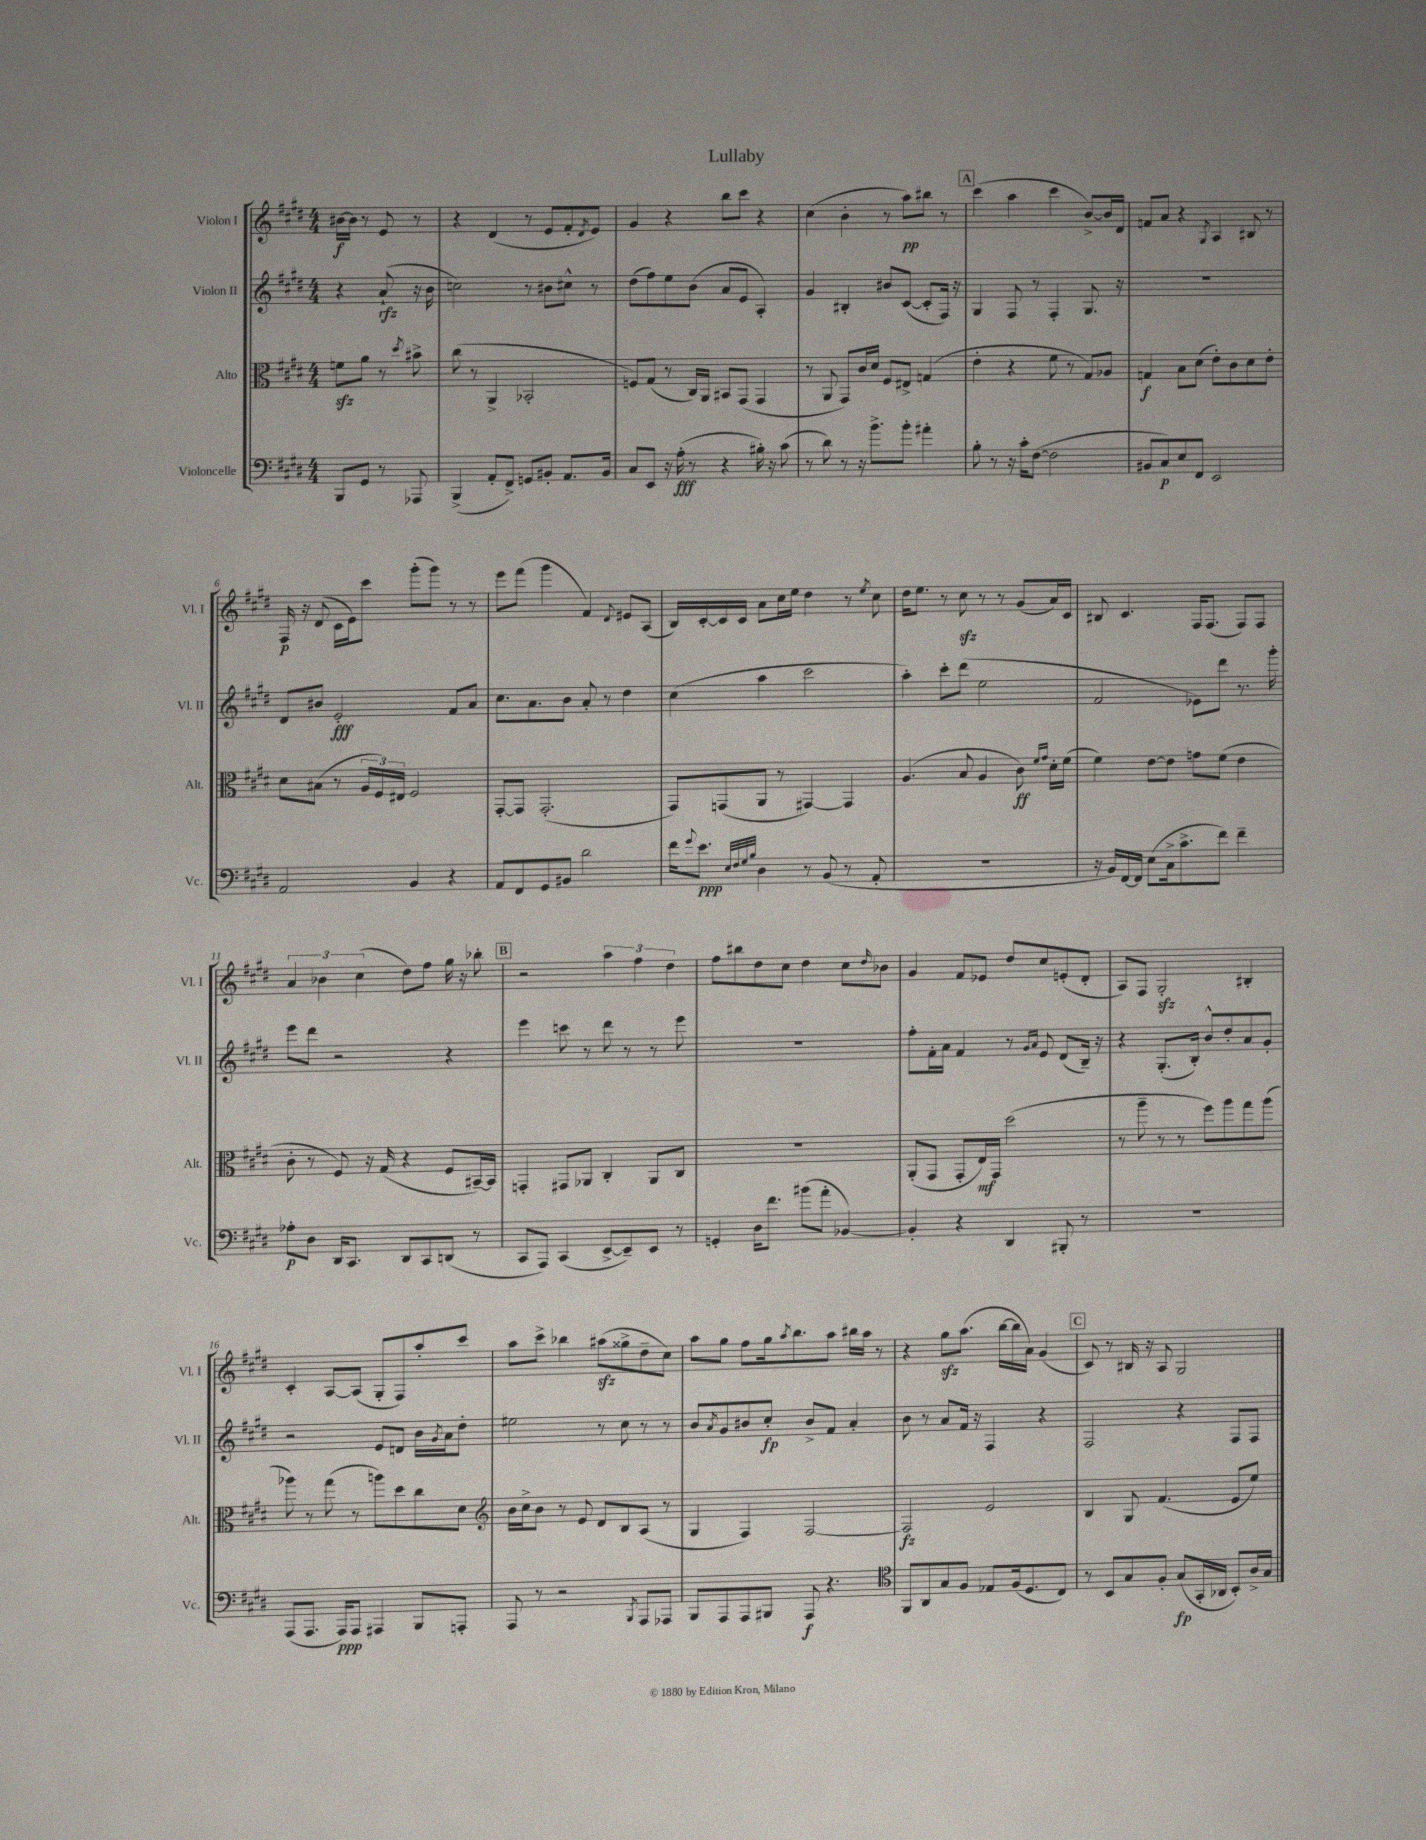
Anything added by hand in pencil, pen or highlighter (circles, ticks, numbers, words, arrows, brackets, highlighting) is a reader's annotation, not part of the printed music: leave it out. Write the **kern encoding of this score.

**kern	**dynam	**kern	**dynam	**kern	**dynam	**kern	**dynam
*part4	*part4	*part3	*part3	*part2	*part2	*part1	*part1
*staff4	*staff4	*staff3	*staff3	*staff2	*staff2	*staff1	*staff1
*I"Violoncelle	*	*I"Alto	*	*I"Violon II	*	*I"Violon I	*
*I'Vc.	*	*I'Alt.	*	*I'Vl. II	*	*I'Vl. I	*
*clefF4	*	*clefC3	*	*clefG2	*	*clefG2	*
*k[f#c#g#d#]	*	*k[f#c#g#d#]	*	*k[f#c#g#d#]	*	*k[f#c#g#d#]	*
*M4/4	*	*M4/4	*	*M4/4	*	*M4/4	*
=	=	=	=	=	=	=	=
8BBB/L	.	8fnzz\L	.	4r	.	[16b#X\LL	f
.	.	.	.	.	.	16b#\JJ]	.
8GG#/J	.	8a\J	.	.	.	8r	.
8r	.	8r	.	(8a`/	rfz	8e/	.
.	.	8qdd#/	.	.	.	.	.
8AAA-X/	.	8b#X^\	.	16r	.	8r	.
.	.	.	.	16b\	.	.	.
=1	=1	=1	=1	=1	=1	=1	=1
(4BBB^/	.	(8cc#\	.	2ccn\)	.	4r	.
.	.	8r	.	.	.	.	.
8AA'/L	.	4AA^/	.	.	.	(4d#/	.
8FF#^/J)	.	.	.	.	.	.	.
8GGn/L	.	2BB-X'/	.	8r	.	8r	.
8BB#X'/J	.	.	.	8b#X\L	.	8e/L	.
8.AA/L	.	.	.	8cc#X^^\J	.	8f#'/	.
.	.	.	.	.	.	8qd#/	.
.	.	.	.	8r	.	8e/J)	.
16BB#/Jk	.	.	.	.	.	.	.
=2	=2	=2	=2	=2	=2	=2	=2
8C#/L	.	8Fn/L)	.	(8dd#\L	.	4g#/	.
8EE/J	.	(8G#/J	.	8ff#\)	.	.	.
16r	.	8r	.	8ee\	.	4r	.
(16A'\	fff	.	.	.	.	.	.
8r	.	16C#/LL)	.	(8b\J	.	.	.
.	.	16AA/JJ	.	.	.	.	.
4r	.	8BB#X/L	.	8a/L	.	8bb\L	.
.	.	(8GG#/J	.	8e/J	.	8ccc#\J	.
16B#X'\)	.	4GG#/	.	4A'/)	.	4r	.
16r	.	.	.	.	.	.	.
(8c#\	.	.	.	.	.	.	.
=3	=3	=3	=3	=3	=3	=3	=3
8r	.	8r	.	4g#/	.	(4cc#\	.
8d#\)	.	8AA/	.	.	.	.	.
8r	.	8GG#/L)	.	4B#X'/	.	4b'\	.
16r	.	16c#/L	.	.	.	.	.
8.b^\L	.	16d#/JJ	.	.	.	.	.
.	.	8F#/L	.	8b#X/L	.	8r	.
8b'\J	.	8E#X^/J	.	([8c#/J	.	8aa\L)	pp
4a#X'\	.	(4Gn/	.	8c#'/L]	.	8bb#X\J	.
.	.	.	.	16F#/Jk)	.	8r	.
.	.	.	.	16r	.	.	.
!!LO:REH:place=s1:t=A
=4	=4	=4	=4	=4	=4	=4	=4
8B'\	.	4e'\	.	4G#/	.	(4ccc#\	.
8r	.	.	.	.	.	.	.
16r	.	4r	.	8F#/	.	4aa\	.
16c#'\KL	.	.	.	.	.	.	.
([8F#\J	.	.	.	8r	.	.	.
2F#\]	.	8f#\	.	4F#'/	.	4ccc#\	.
.	.	8r	.	.	.	.	.
.	.	8G#/L)	.	8.G#/	.	[8b^/L)	.
.	.	8A-X/J	.	.	.	16b/L]	.
.	.	.	.	16r	.	16d#/JJ	.
=5	=5	=5	=5	=5	=5	=5	=5
8BB#X/L	.	4Gn/	f	1r	.	8fn/L	.
8C#/)	p	.	.	.	.	8a/J	.
8E/	.	8B\L	.	.	.	4r	.
8FF#/J	.	(8d#\J	.	.	.	.	.
.	.	.	.	.	.	8qG#/	.
2EE/	.	8e'\L)	.	.	.	4A/	.
.	.	8c#\	.	.	.	.	.
.	.	8d#\	.	.	.	8B#X/	.
.	.	8e'\J	.	.	.	8r	.
!!LO:LB:g=z
=6	=6	=6	=6	=6	=6	=6	=6
2AA/	.	8d#\L	.	8d#/L	.	16F#/	p
.	.	.	.	.	.	16r	.
.	.	(8B#X\J	.	8b#X/J	.	(8d#/	.
.	.	8r	.	2e'/	fff	16c#\LL	.
.	.	.	.	.	.	16e\J)	.
.	.	24A/LL	.	.	.	8ccc#\J	.
.	.	24F#/)	.	.	.	.	.
.	.	24E#X/JJ	.	.	.	.	.
4BB/	.	2F#/	.	.	.	(8ggg#'\L	.
.	.	.	.	.	.	8ggg#\J)	.
4r	.	.	.	8f#/L	.	8r	.
.	.	.	.	8a/J	.	8r	.
=7	=7	=7	=7	=7	=7	=7	=7
8AA/L	.	[8GG#'/L	.	8.cc#\L	.	8eee\L	.
8FF#/	.	8GG#/J]	.	.	.	(8fff#\J	.
.	.	.	.	8.a\	.	.	.
8GG#/	.	(2.GG#'/	.	.	.	4ggg#\	.
8BB#X/J	.	.	.	8b\J	.	.	.
2d#\	.	.	.	8a'/	.	4f#/)	.
.	.	.	.	8r	.	.	.
.	.	.	.	.	.	8qqd#/	.
.	.	.	.	4dd#\	.	8e#X/L	.
.	.	.	.	.	.	(8A/J	.
=8	=8	=8	=8	=8	=8	=8	=8
16f#\KL	.	8GG#/L)	.	(4cc#\	.	16B/LL)	.
8qqg#/	.	.	.	.	.	.	.
8.e\J	ppp	.	.	.	.	[16c#'/	.
.	.	(8GGn/	.	.	.	16c#/]	.
.	.	.	.	.	.	16c#/JJ	.
32qqE/LLL	.	.	.	.	.	.	.
32qqF#/	.	.	.	.	.	.	.
32qqG#/	.	.	.	.	.	.	.
32qqB/JJJ	.	.	.	.	.	.	.
4D#\	.	8AA/J	.	4aa\	.	8a\L	.
.	.	8r	.	.	.	16cc#\L	.
.	.	.	.	.	.	16ee\JJ	.
8r	.	[4GG#X/)	.	2ccc#\	.	4dd#\	.
(8BB/	.	.	.	.	.	.	.
8r	.	4GG#/]	.	.	.	8r	.
.	.	.	.	.	.	8qee/	.
8AA'/	.	.	.	.	.	8cc#\	.
=9	=9	=9	=9	=9	=9	=9	=9
1r	.	(4.A/	.	4aa'\)	.	16dd#\KL	.
.	.	.	.	.	.	8.ee\J	.
.	.	.	.	8ccc#'\L	.	8r	.
.	.	8B/	.	(8ddd#\J	.	8cc#zz\	.
.	.	4A/	.	2ee\	.	8r	.
.	.	.	.	.	.	8r	.
.	.	8c#\)	ff	.	.	(8g#/L	.
.	.	16qqf#/LL	.	.	.	.	.
.	.	16qqg#/JJ	.	.	.	.	.
.	.	16d#'\LL	.	.	.	16a/L)	.
.	.	(16f#\JJ	.	.	.	16c#/JJ	.
=10	=10	=10	=10	=10	=10	=10	=10
16r	.	4f#\)	.	2f#/	.	8B#X/	.
16BB/LL)	.	.	.	.	.	.	.
[16FF#/	.	.	.	.	.	4.c#/	.
16FF#/JJ]	.	.	.	.	.	.	.
(8E\L	.	[8e\L	.	.	.	.	.
16C#^\k	.	8e\J]	.	.	.	.	.
8.c#^\	.	.	.	.	.	.	.
.	.	8gn\L	.	8e-X\L)	.	16F#/KL	.
.	.	.	.	.	.	(8.F#/J	.
8f#\J)	.	(8f#\J	.	8ddd#\J	.	.	.
4f#~\	.	4e\	.	8.r	.	8F#/L)	.
.	.	.	.	.	.	8F#/J	.
.	.	.	.	16ggg#'\	.	.	.
!!LO:LB:g=z
=11	=11	=11	=11	=11	=11	=11	=11
8A-X'\L	p	8c#'\	.	8eee\L	.	6a/	.
8D#\J	.	8r	.	8ddd#\J	.	.	.
.	.	.	.	.	.	6b-X\	.
16DD#/KL	.	8F#/)	.	2r	.	.	.
8.CC#/J	.	.	.	.	.	.	.
.	.	.	.	.	.	(6cc#\	.
.	.	16r	.	.	.	.	.
.	.	(16G#/	.	.	.	.	.
8DD#/L	.	4r	.	.	.	8dd#\L)	.
8CC#/	.	.	.	.	.	8ff#\J	.
(8DDn/J	.	8F#/L	.	4r	.	16gg#\	.
.	.	.	.	.	.	16r	.
8r	.	[16BB#X~/L)	.	.	.	8bb-X'\	.
.	.	16BB#/JJ]	.	.	.	.	.
!!LO:REH:place=s1:t=B
=12	=12	=12	=12	=12	=12	=12	=12
8CC#/L	.	4GGn'/	.	4eee\	.	2r	.
8AAA/J)	.	.	.	.	.	.	.
(4CC#/	.	8GG#X/L	.	8cccn\	.	.	.
.	.	8AA-X/J	.	8r	.	.	.
[8EE^/L	.	4C#'/	.	8ddd#\	.	6aa\	.
8EE~/])	.	.	.	8r	.	.	.
.	.	.	.	.	.	6ff#\	.
8EE/J	.	8AA-/L	.	8r	.	.	.
.	.	.	.	.	.	6dd#\	.
8r	.	8C#/J	.	8eee\	.	.	.
=13	=13	=13	=13	=13	=13	=13	=13
4GGn'/	.	1r	.	1r	.	8ff#\L	.
.	.	.	.	.	.	8bb#X\	.
16D#\KL	.	.	.	.	.	8dd#\	.
8.f#\J	.	.	.	.	.	.	.
.	.	.	.	.	.	8cc#\J	.
(8b#X\L	.	.	.	.	.	4dd#\	.
8a'\J	.	.	.	.	.	.	.
[4BB-X/)	.	.	.	.	.	8cc#\L	.
.	.	.	.	.	.	16qqdd#/	.
.	.	.	.	.	.	8b-X\J	.
=14	=14	=14	=14	=14	=14	=14	=14
4BB-'/]	.	(8AA'/L	.	8ff#'\L	.	4g#/	.
.	.	8GG#/J	.	16f#'\L	.	.	.
.	.	.	.	16a\JJ	.	.	.
4r	.	8GG#'/L	.	4f#/	.	8f#/L	.
.	.	16E/L)	mf	.	.	8e-X/J	.
.	.	16GG#/JJ	.	.	.	.	.
4DD#/	.	(2dd#\	.	8r	.	8dd#/L	.
.	.	.	.	16qqg#/LL	.	.	.
.	.	.	.	16qqa/JJ	.	.	.
.	.	.	.	8e/	.	8cc#/	.
8BBB#X'/	.	.	.	(8d#/L	.	(8en'/	.
8r	.	.	.	16B~/Jk)	.	8d#'/J	.
.	.	.	.	16r	.	.	.
=15	=15	=15	=15	=15	=15	=15	=15
1r	.	8r	.	4r	.	8A/L)	.
.	.	8aa~\	.	.	.	8F#/J	.
.	.	8r	.	(8.G#'/L	.	2G#zz'/	.
.	.	8r	.	.	.	.	.
.	.	.	.	16B'/Jk)	.	.	.
.	.	8ff#\L)	.	8b^^/L	.	.	.
.	.	8aa\	.	8dd#'/	.	.	.
.	.	8gg#\	.	8a/	.	4B#X'/	.
.	.	(8aa\J	.	8g#'/J	.	.	.
!!LO:LB:g=z
=16	=16	=16	=16	=16	=16	=16	=16
(8AAA/L	.	8aa-X\)	.	2r	.	4c#'/	.
8.AAA/J	.	8r	.	.	.	.	.
.	.	(8gg#\	.	.	.	[8A/L	.
16AAA/KL)	ppp	.	.	.	.	.	.
8AAA/J	.	8r	.	.	.	(8A/J]	.
4AAA#X/	.	8aan\L)	.	8e/L	.	8G#'/L	.
.	.	8dd#\	.	8dn/J	.	8F#/)	.
8BBB/L	.	8cc#\	.	16b\LL	.	8aa'/	.
.	.	.	.	8qg#/	.	.	.
.	.	.	.	16a\J	.	.	.
8AAAn'/J	.	8d#\J	.	8dd#'\J	.	8ccc#/J	.
=17	=17	=17	=17	=17	=17	=17	=17
*	*	*clefG2	*	*	*	*	*
8AAA/	.	16b\LL	.	2ee#X\	.	8aa\L	.
.	.	16cc#^\J	.	.	.	.	.
8r	.	8b\J	.	.	.	8ccc#^\J	.
2r	.	8r	.	.	.	4bb-X\	.
.	.	8e/	.	.	.	.	.
.	.	8d#/L	.	8r	.	(8aa#Xzz\L	.
.	.	8B/	.	8cc#\	.	8gg##X^\	.
8qBBB/	.	.	.	.	.	.	.
8AAA/L	.	(8A/J	.	8r	.	8dd#~\	.
8AAA-X/J	.	8r	.	8r	.	8cc#\J)	.
=18	=18	=18	=18	=18	=18	=18	=18
8BBB/L	.	4G#/	.	8b/L	.	8aa\L	.
.	.	.	.	8qa/	.	.	.
8AAA/	.	.	.	8g#/	.	8gg#\J	.
8AAA/	.	4F#/)	.	8b#X/	.	8ff#\L	.
8BBB#X/J	.	.	.	8cc#'/J	fp	16gg#\k	.
.	.	.	.	.	.	8qaa/	.
.	.	.	.	.	.	8.bb\	.
8AAA/	f	[2F#/	.	8b#^/L	.	.	.
4.r	.	.	.	8f#/J	.	8aa\J	.
.	.	.	.	4a'/	.	16bb#X\LL	.
.	.	.	.	.	.	16aa\JJ	.
.	.	.	.	.	.	8r	.
=19	=19	=19	=19	=19	=19	=19	=19
*clefC4	*	*	*	*	*	*	*
8FF#/L	.	2F#/]	fz	8b\	.	4r	.
8AA/	.	.	.	8r	.	.	.
8G#/	.	.	.	8a/L	.	8gg#zz\L	.
8F#/J	.	.	.	16f#/Jk	.	(8.aa\J	.
.	.	.	.	16r	.	.	.
8E-X/L	.	2e/	.	4F#/	.	.	.
.	.	.	.	.	.	[16bb\LL	.
(16F#/k	.	.	.	.	.	16bb\]	.
8.D#/	.	.	.	.	.	16a\JJ)	.
.	.	.	.	4r	.	(4g#/	.
8C#/J)	.	.	.	.	.	.	.
!!LO:REH:place=s1:t=C
=20	=20	=20	=20	=20	=20	=20	=20
8r	.	4B/	.	2F#/	.	8c#/)	.
8BB/L	.	.	.	.	.	8r	.
8G#/	.	8G#/	.	.	.	16B#X/	.
.	.	.	.	.	.	16r	.
8F#'/J	.	(4.f#/	.	.	.	8A/	.
(8G#/L	fp	.	.	4r	.	2G#/	.
16GG#'/L	.	.	.	.	.	.	.
16AA-X/JJ	.	.	.	.	.	.	.
8BB'/L)	.	8e/L	.	8F#/L	.	.	.
16A^/L	.	8ee/J)	.	8F#/J	.	.	.
16G#/JJ	.	.	.	.	.	.	.
==	==	==	==	==	==	==	==
*-	*-	*-	*-	*-	*-	*-	*-
